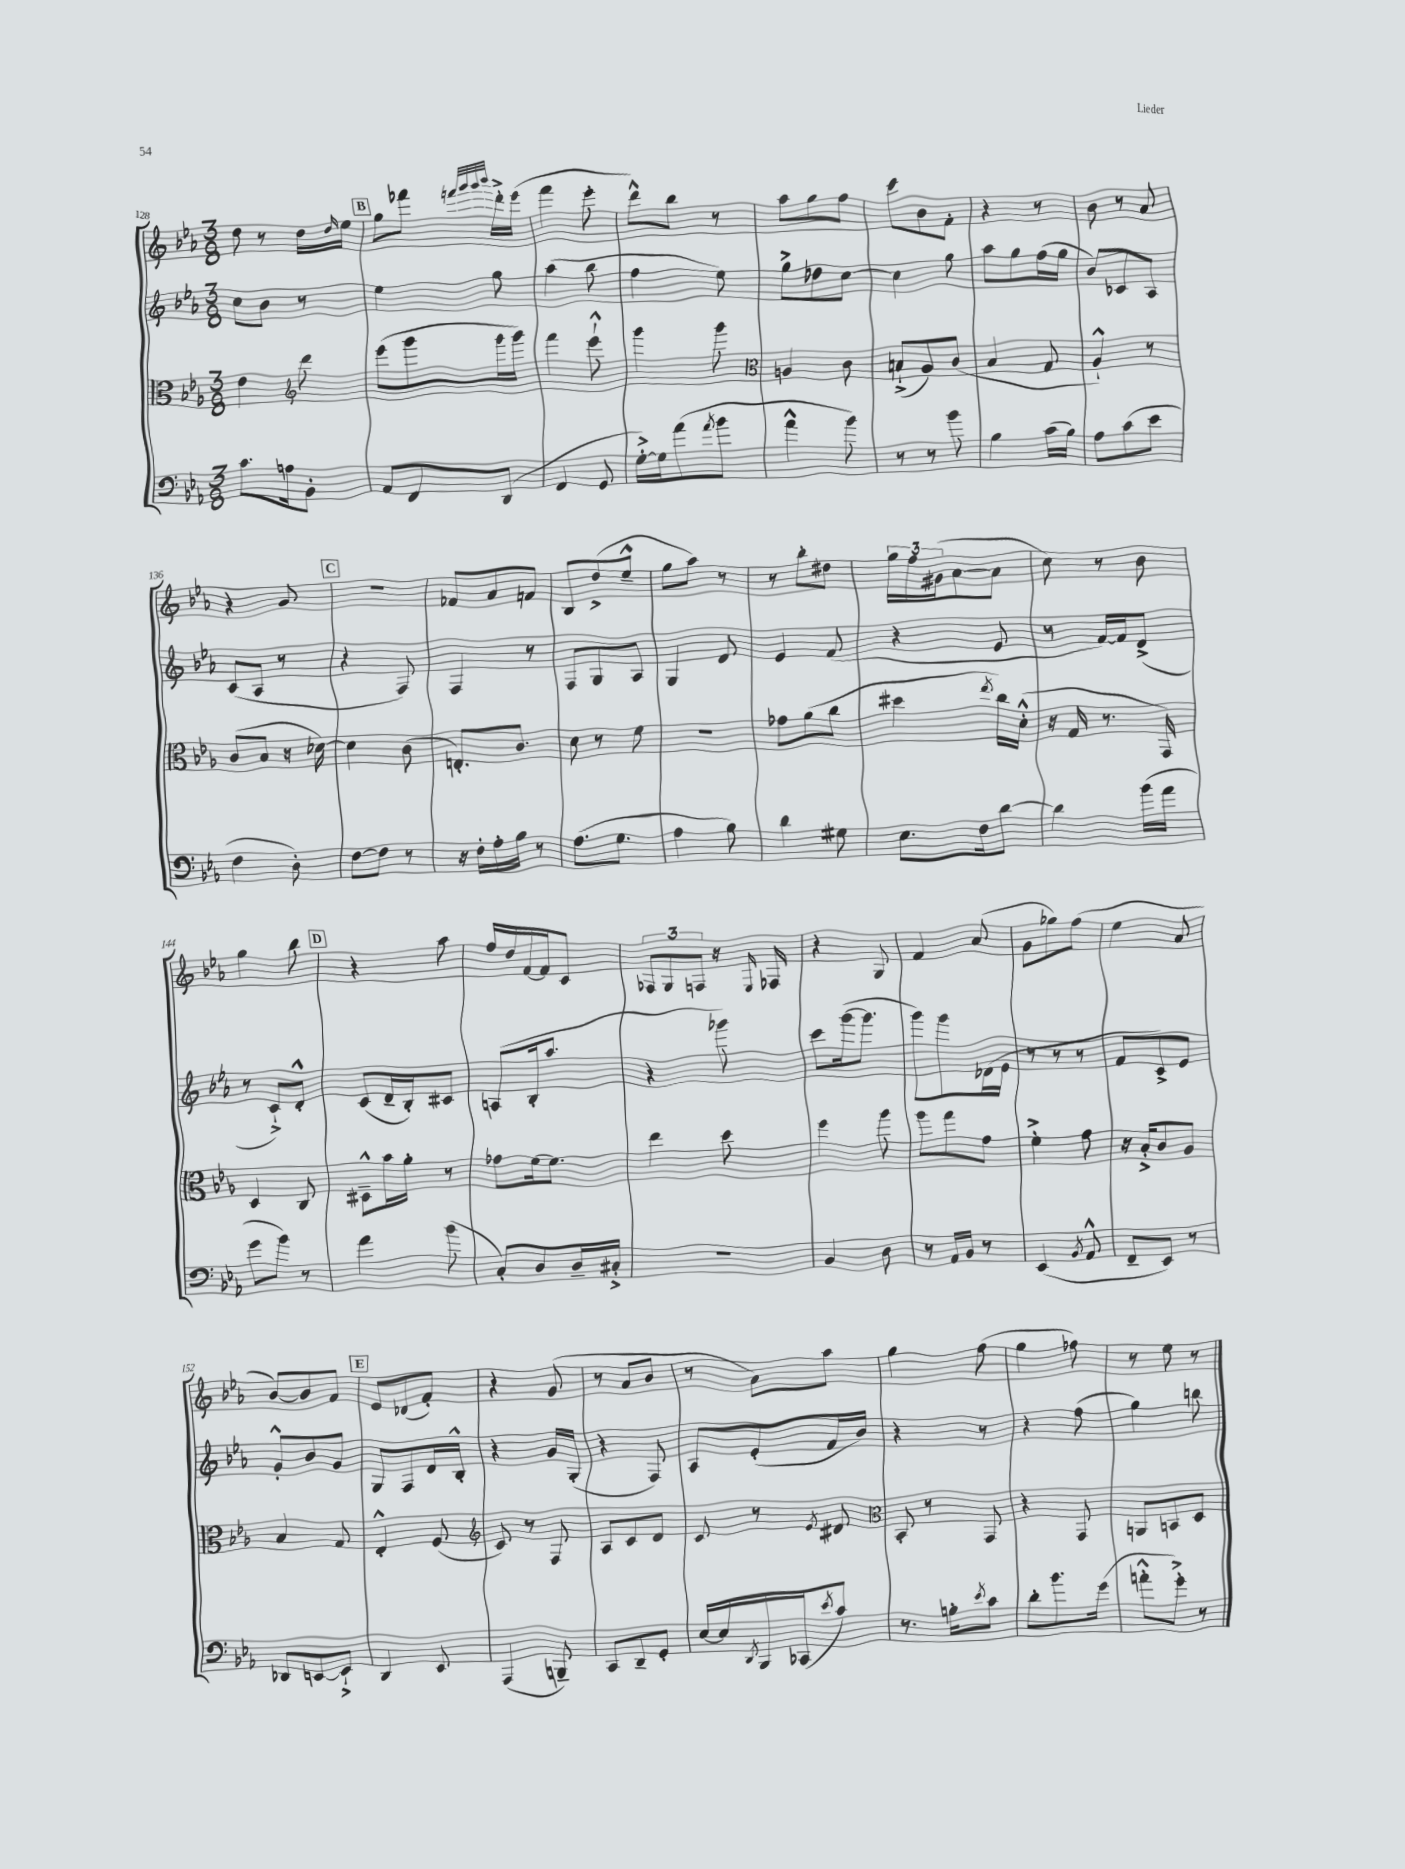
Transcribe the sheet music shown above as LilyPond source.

<<
\new StaffGroup <<
\new Staff = "s0" {
    \clef treble \key ees \major \numericTimeSignature \time 3/8
    d''8 r8 d''16 \grace { d''16 } ees''16 |
    \mark \markup { \box "B" } g''8 fes'''8 \grace { f'''32 g'''32 g'''32 bes'''32 } d'''16-.-> ees'''16( |
    f'''4 ees'''8-. |
    d'''8-^) bes''8 r8 |
    aes''8 g''8 f''8 |
    c'''8 bes'8 f'8-. |
    r4 r8 |
    bes'8 r8 aes'8 |
    r4 g'8 |
    \mark \markup { \box "C" } R4. |
    fes'8 aes'8 f'8 |
    bes8 d''8->( ees''8---^ |
    g''8 aes''8) r8 |
    r8 bes''8-. dis''8 |
    \tuplet 3/2 { g''16 f''16 gis'16( } aes'8~ aes'8 |
    c''8) r8 bes'8 |
    g''4 bes''8 |
    \mark \markup { \box "D" } r4 aes''8 |
    f''16 d''16 f'16~ f'16 c'8 |
    \tuplet 3/2 { fes8 g8 f8 } r16 \grace { ees16 } fes16 |
    r4 g8 |
    f'4 aes'8( |
    g'8 ges''8) f''8( |
    ees''4 aes'8 |
    bes'8~) bes'8 f'8 |
    \mark \markup { \box "E" } ees'8 des'8( f'8-.) |
    r4 g'8( |
    r8 aes'8 bes'8 |
    r8 aes'8) aes''8 |
    g''4 f''8( |
    g''4 fes''8) |
    r8 ees''8 r8 \bar "|." |
}
\new Staff = "s1" {
    \clef treble \key ees \major \numericTimeSignature \time 3/8
    c''8 bes'8 r8 |
    \mark \markup { \box "B" } ees''4 g''8 |
    aes''4( bes''8 |
    f''4 ees''8) |
    g''8-> des''8 c''8~ |
    c''4 g''8 |
    aes''8 g''8 f''16( g''16 |
    bes'8) ces'8 aes8 |
    c'8( aes8 r8 |
    \mark \markup { \box "C" } r4 f8) |
    f4 r8 |
    f8 g8 aes8 |
    g4 d'8 |
    ees'4 f'8( |
    r4 ees'8 |
    r8 f'16~) f'16 d'8->( |
    r8 c'8-!->) d'8-.-^ |
    \mark \markup { \box "D" } c'8( d'16-- bes16-.) cis'8 |
    a8( bes16-. aes''8. |
    r4 ges'''8) |
    c'''8 g'''16~( g'''8. |
    g'''8) g'''8 des'16( ees'16 |
    r8 r8 r8 |
    f'8 c'8->) ees'8 |
    g'8-.-^ bes'8 g'8 |
    \mark \markup { \box "E" } g8 f8 d'16 bes16-.-^ |
    r4 g'16 g16-.( |
    r4 f8) |
    aes8 ees'8-.( f'16 bes'16) |
    r4 r8 |
    r4 f''8( |
    g''4) b''8 \bar "|." |
}
\new Staff = "s2" {
    \clef alto \key ees \major \numericTimeSignature \time 3/8
    ees'4 \clef treble d'''8 |
    \mark \markup { \box "B" } ees'''8( g'''8 g'''16 g'''16) |
    f'''4 ees'''8-!-^ |
    g'''4 g'''8 |
    \clef alto a4 c'8 |
    b8-!->( aes8) c'8( |
    bes4 g8 |
    aes4-!-^) r8 |
    c'8( bes8 r16 des'16~) |
    \mark \markup { \box "C" } des'4 c'8( |
    e8.-.) c'8. |
    d'8 r8 f'8 |
    R4. |
    ges'8 aes'8( c''8 |
    dis''4 \acciaccatura { ees''8 } c''16) d'16-.-^( |
    r16 g16 r8. g,16) |
    d4 c8 |
    \mark \markup { \box "D" } dis8---^ bes'16 aes'16-. r8 |
    ges'8 f'16~ f'8. |
    ees''4 d''8 |
    f''4 aes''8 |
    aes''8 g''8 g'8 |
    f'4-.-> g'8 |
    r16 bes16-.-> c'8 aes8 |
    bes4 g8 |
    \mark \markup { \box "E" } ees4-.-^ f8( |
    \clef treble c'8) r8 f8 |
    aes8 c'8 d'8 |
    c'8 r8 \acciaccatura { ees'8 } dis'8 |
    \clef alto bes,8-. r8 g,8 |
    r4 g,8 |
    a,8 b,8 d8 \bar "|." |
}
\new Staff = "s3" {
    \clef bass \key ees \major \numericTimeSignature \time 3/8
    c'8. a16 bes,8-. |
    \mark \markup { \box "B" } aes,8 f,8 d,8( |
    f,4 g,8 |
    g16~-.->) g16 aes'8( \acciaccatura { aes'8 } bes'8 |
    aes'4-^ bes'8) |
    r8 r8 bes'8 |
    bes4 c'16( bes16) |
    aes8 c'8( ees'8 |
    f4 d8-.) |
    \mark \markup { \box "C" } f8~ f8 r8 |
    r16 f16-. aes16-. bes16 r8 |
    aes8.( g8. |
    aes4 bes8) |
    d'4 gis8 |
    ees8. f16 d'8~ |
    d'4 bes'16( aes'16 |
    g'8 bes'8) r8 |
    \mark \markup { \box "D" } aes'4 bes'8( |
    c8-.) d8 d16-- cis16-.-> |
    R4. |
    bes,4 d8 |
    r8 aes,16 bes,16 r8 |
    ees,4( \acciaccatura { bes,8 } aes,8-^ |
    f,8-- ees,8) r8 |
    des,8 e,8~ e,8-!-> |
    \mark \markup { \box "E" } d,4 ees,8 |
    aes,,4( b,,8--) |
    c,8 d,8-- g,8-. |
    ees16~ ees16 \acciaccatura { d,8 } bes,,16 ces,16( \acciaccatura { ees'8 } c'8) |
    r8. b16-. \acciaccatura { ees'8 } c'8 |
    d'8-. bes'8. g'16( |
    a'8-.-^ g'8-.->) r8 \bar "|." |
}
>>
>>
\layout { \context { \Score currentBarNumber = #128 } }
